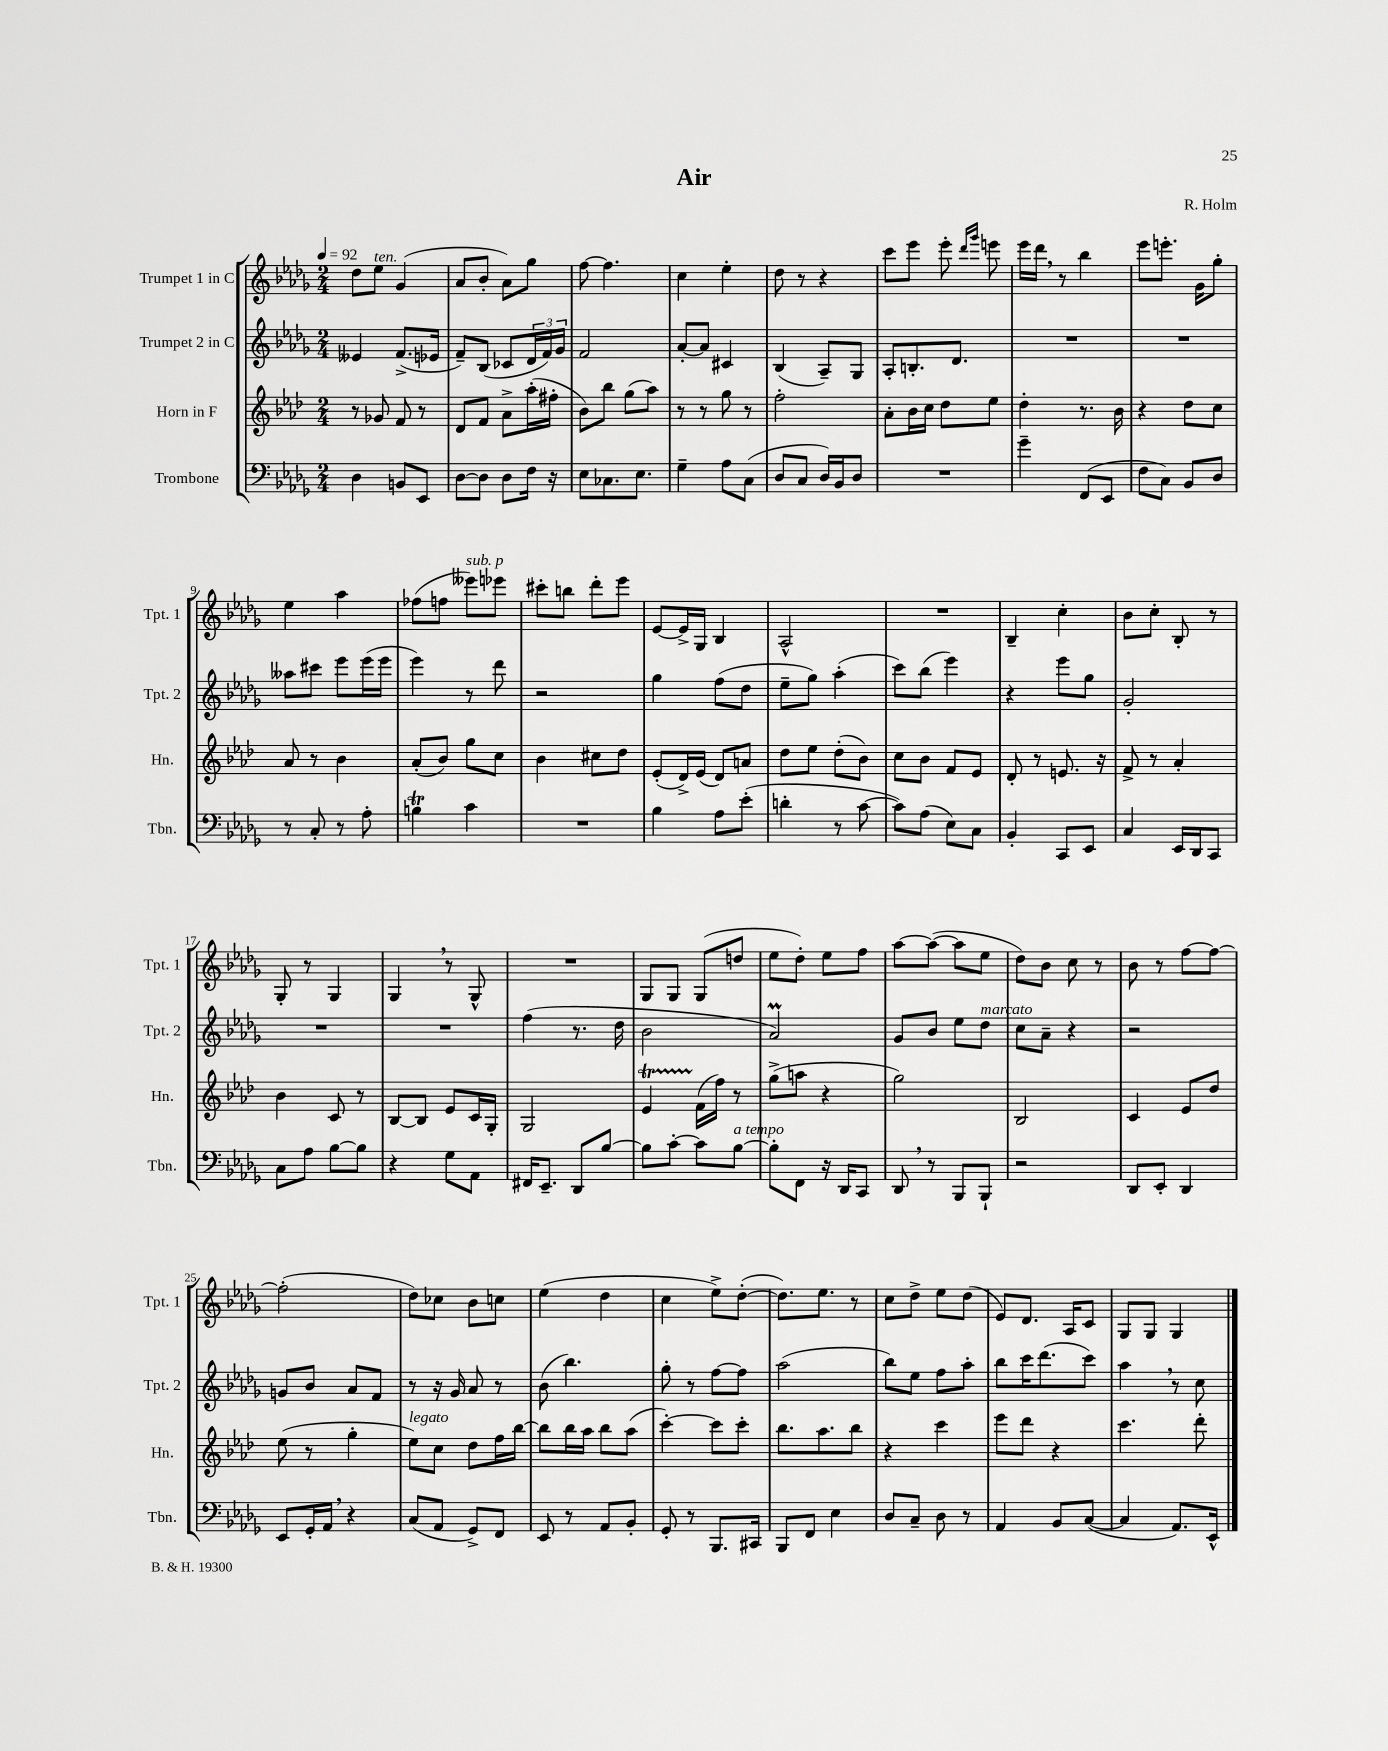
\header { title = "Air" composer = "R. Holm" }
<<
\new StaffGroup <<
\new Staff = "s0" \with { instrumentName = "Trumpet 1 in C" shortInstrumentName = "Tpt. 1" } {
    \clef treble \key des \major \numericTimeSignature \time 2/4 \tempo 4 = 92
    des''8 ees''8^\markup { \italic "ten." } ges'4( |
    aes'8 bes'8-. aes'8) ges''8 |
    f''8~ f''4. |
    c''4 ees''4-. |
    des''8 r8 r4 |
    c'''8 ees'''8 ees'''8-. \grace { des'''16 ges'''16 } e'''8 |
    ees'''16 des'''16 \breathe r8 bes''4 |
    ees'''8 e'''8.-. ges'16 ges''8-. |
    ees''4 aes''4 |
    fes''8( f''8 eeses'''8^\markup { \italic "sub. p" }) ees'''8 |
    cis'''8-. b''8 des'''8-. ees'''8 |
    ees'8~ ees'16-> ges16 bes4 |
    aes2-^ |
    R2 |
    bes4-- c''4-. |
    bes'8 c''8-. bes8-. r8 |
    ges8-. r8 ges4 |
    ges4 \breathe r8 ges8-^ |
    R2 |
    ges8 ges8 ges8( d''8 |
    ees''8 des''8-.) ees''8 f''8 |
    aes''8~ aes''8~( aes''8 ees''8 |
    des''8) bes'8 c''8 r8 |
    bes'8 r8 f''8~ f''8~ |
    f''2-.( |
    des''8) ces''8 bes'8 c''8 |
    ees''4( des''4 |
    c''4 ees''8->) des''8~-.( |
    des''8.) ees''8. r8 |
    c''8 des''8-> ees''8 des''8( |
    ees'8) des'8. aes16 c'8 |
    ges8 ges8 ges4 \bar "|." |
}
\new Staff = "s1" \with { instrumentName = "Trumpet 2 in C" shortInstrumentName = "Tpt. 2" } {
    \clef treble \key des \major \numericTimeSignature \time 2/4
    eeses'4 f'8.->( ees'16 |
    f'8--) bes8( ces'8 \tuplet 3/2 { des'16 f'16) ges'16 } |
    f'2 |
    aes'8~-. aes'8 cis'4 |
    bes4( aes8--) ges8 |
    aes8-. b8.-. des'8. |
    R2 |
    R2 |
    aeses''8 cis'''8 ees'''8 ees'''16( ees'''16 |
    ees'''4) r8 des'''8 |
    r2 |
    ges''4 f''8( des''8 |
    ees''8-- ges''8) aes''4-.( |
    c'''8) bes''8( ees'''4) |
    r4 ees'''8 ges''8 |
    ges'2-. |
    R2 |
    R2 |
    f''4( r8. des''16 |
    bes'2 |
    aes'2\prall) |
    ges'8 bes'8 ees''8 des''8^\markup { \italic "marcato" } |
    c''8 aes'8-- r4 |
    r2 |
    g'8 bes'8 aes'8 f'8 |
    r8 r16 ges'16 aes'8 r8 |
    bes'8( bes''4.) |
    ges''8-. r8 f''8~ f''8 |
    aes''2( |
    bes''8) ees''8 f''8 aes''8-. |
    bes''8 c'''16 des'''8.( c'''8) |
    aes''4 \breathe r8 c''8 \bar "|." |
}
\new Staff = "s2" \with { instrumentName = "Horn in F" shortInstrumentName = "Hn." } {
    \clef treble \key aes \major \numericTimeSignature \time 2/4
    r8 ges'8 f'8 r8 |
    des'8 f'8 aes'8-> aes''16-.( fis''16-. |
    bes'8) bes''8 g''8( aes''8) |
    r8 r8 g''8 r8 |
    f''2-. |
    aes'8-. bes'16 c''16 des''8 ees''8 |
    des''4-. r8. bes'16 |
    r4 des''8 c''8 |
    aes'8 r8 bes'4 |
    aes'8-.( bes'8) g''8 c''8 |
    bes'4 cis''8 des''8 |
    ees'8-.( des'16->) ees'16( des'8) a'8 |
    des''8 ees''8 des''8-.( bes'8) |
    c''8 bes'8 f'8 ees'8 |
    des'8-. r8 e'8. r16 |
    f'8-> r8 aes'4-. |
    bes'4 c'8 r8 |
    bes8~ bes8 ees'8 c'16 g16-. |
    g2 |
    ees'4\startTrillSpan f'16\stopTrillSpan( f''16) r8 |
    g''8->( a''8 r4 |
    g''2) |
    bes2 |
    c'4 ees'8 des''8 |
    ees''8( r8 g''4-. |
    ees''8^\markup { \italic "legato" }) c''8 des''8 f''16 bes''16~ |
    bes''8 bes''16 aes''16 bes''8 aes''8( |
    c'''4~-.) c'''8 c'''8-. |
    bes''8. aes''8. bes''8 |
    r4 c'''4 |
    ees'''8 des'''8 r4 |
    c'''4. des'''8-. \bar "|." |
}
\new Staff = "s3" \with { instrumentName = "Trombone" shortInstrumentName = "Tbn." } {
    \clef bass \key des \major \numericTimeSignature \time 2/4
    des4 b,8 ees,8 |
    des8~ des8 des8 f16 r16 |
    ees8 ces8. ees8. |
    ges4-- aes8 c8( |
    des8 c8 des16) bes,16 des8 |
    R2 |
    ges'4-- f,8( ees,8 |
    f8 c8) bes,8 des8 |
    r8 c8-. r8 aes8-. |
    b4\trill c'4 |
    R2 |
    bes4 aes8 ees'8-.( |
    d'4-. r8 c'8~ |
    c'8) aes8( ees8) c8 |
    bes,4-. c,8 ees,8 |
    c4 ees,16 des,16 c,8 |
    c8 aes8 bes8~ bes8 |
    r4 ges8 aes,8 |
    fis,16 ees,8.-- des,8 bes8~ |
    bes8 c'8~-. c'8 bes8~^\markup { \italic "a tempo" } |
    bes8-. f,8 r16 des,16 c,8 |
    des,8 \breathe r8 bes,,8 bes,,8-! |
    r2 |
    des,8 ees,8-. des,4 |
    ees,8 ges,16-. aes,16 \breathe r4 |
    c8( aes,8 ges,8->) f,8 |
    ees,8 r8 aes,8 bes,8-. |
    ges,8-. r8 bes,,8. cis,16 |
    bes,,8 f,8 ees4 |
    des8 c8-- des8 r8 |
    aes,4 bes,8 c8~( |
    c4 aes,8.) ees,16-^ \bar "|." |
}
>>
>>
